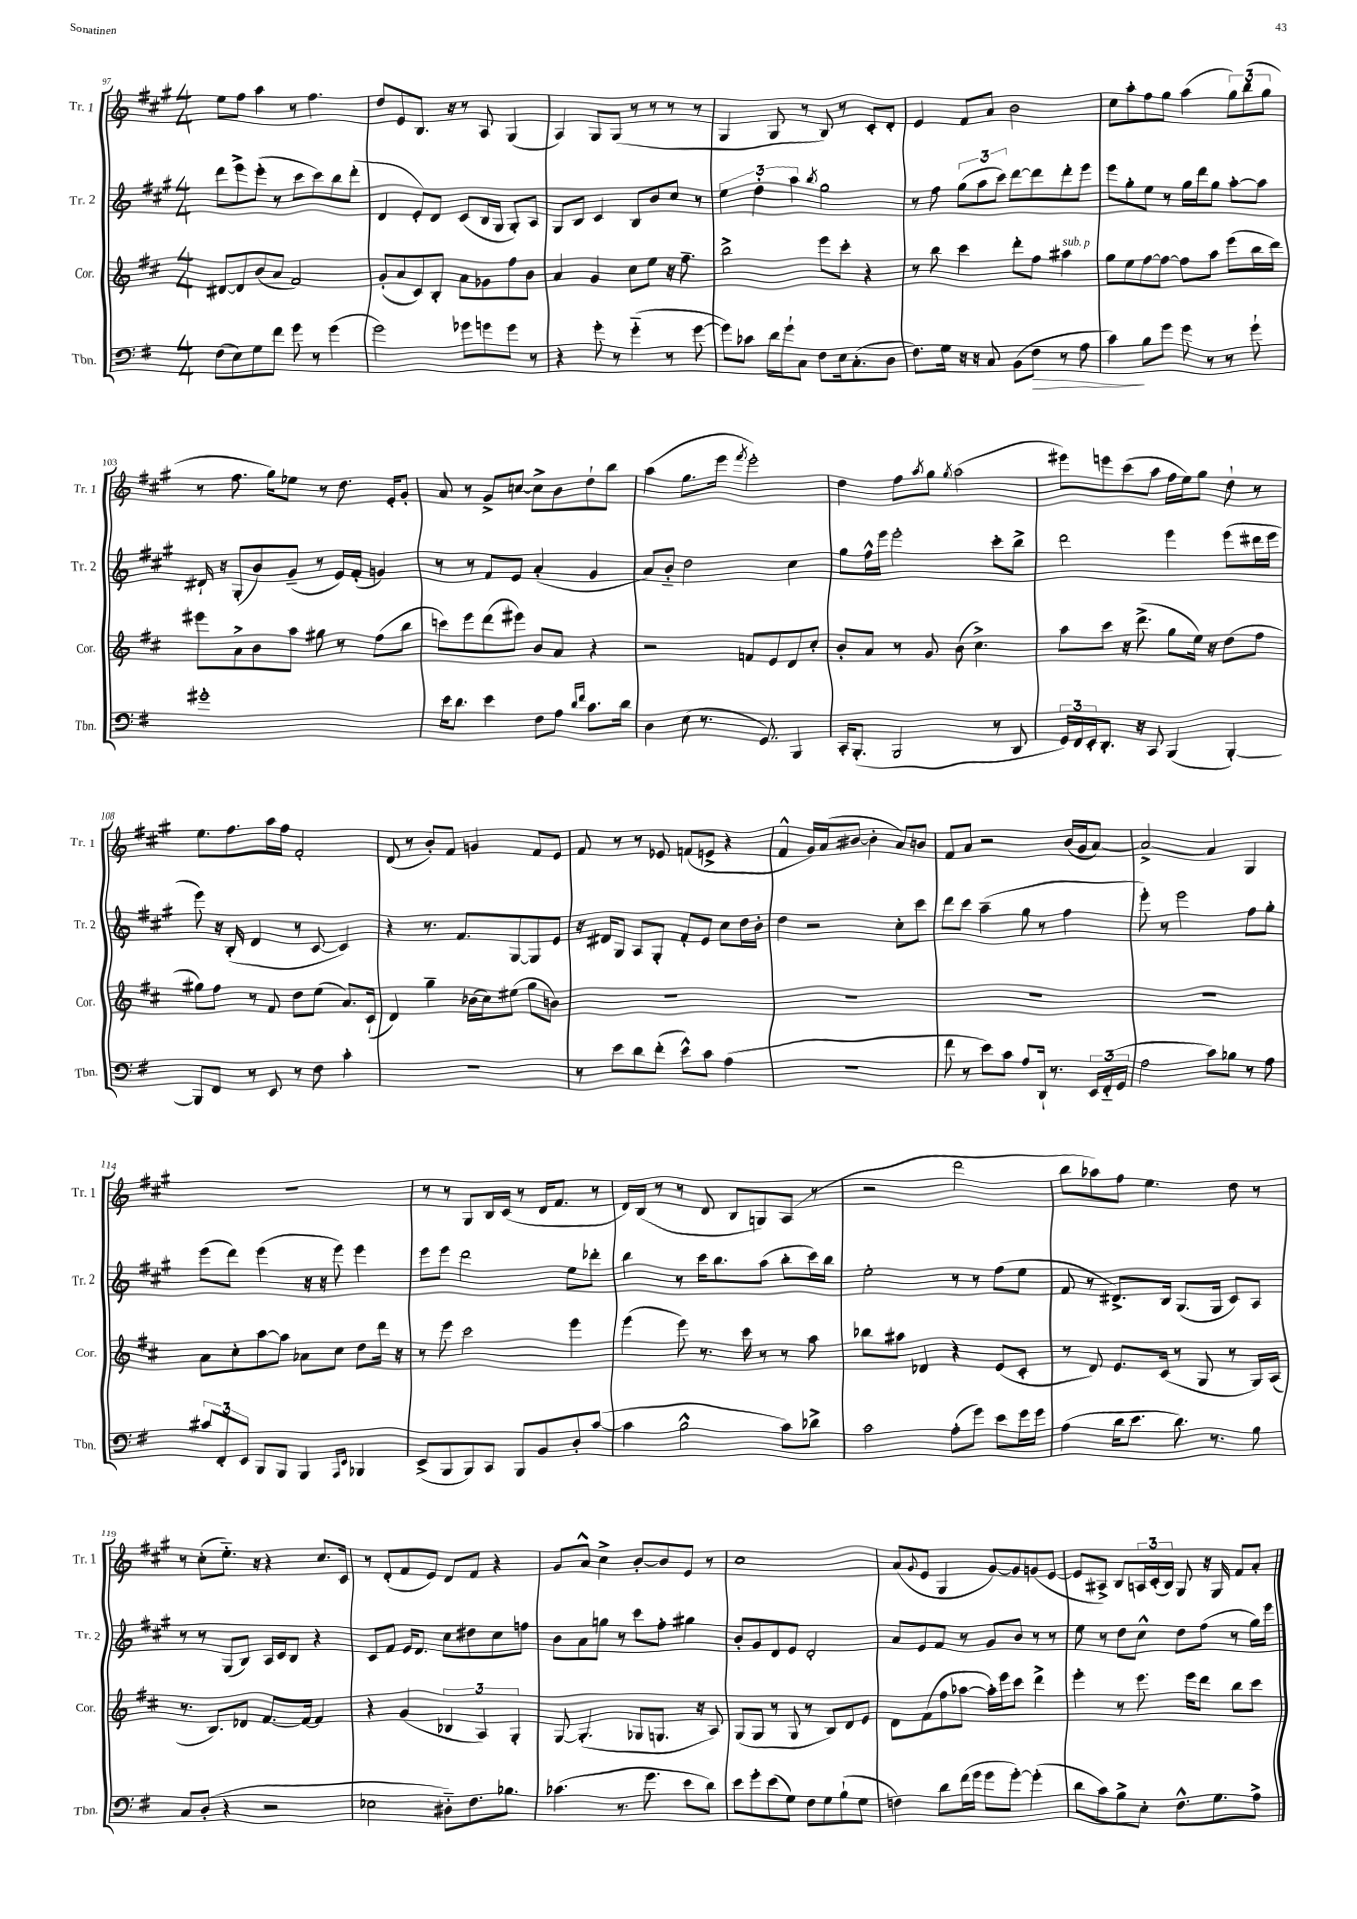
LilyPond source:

<<
\new StaffGroup <<
\new Staff = "s0" \with { instrumentName = "Tr. 1" shortInstrumentName = "Tr. 1" } {
    \clef treble \key a \major \numericTimeSignature \time 4/4
    e''8 fis''8 a''4 r8 fis''4. |
    d''8 e'8 b8. r16 r8 a8 gis4( |
    a4) gis8 gis8( r8 r8 r8 r8 |
    gis4 gis8 r8 b8) r8 cis'8-. d'8-. |
    e'4 fis'8 a'8 b'2 |
    cis''8 a''8-. fis''8 gis''8 a''4( \tuplet 3/2 { gis''8) b''8( gis''8 } |
    r8 fis''8. gis''16) ees''8 r8 d''8. e'16-. gis'8-. |
    a'8 r8 gis'8-> c''8~ c''8-> b'8 d''8-! b''8 |
    a''4( gis''8. e'''16 \acciaccatura { fis'''8 } e'''2-.) |
    d''4 fis''8 \acciaccatura { a''8 } gis''8 \acciaccatura { gis''8 } a''2( |
    eis'''8) e'''8 cis'''8( a''8 fis''16 e''16) gis''8 d''8-! r8 |
    e''8. fis''8. a''16 fis''16 fis'2-. |
    d'8( r8 b'8-.) fis'8 g'4 fis'8 e'8 |
    fis'8 r8 r8 ees'8 f'8( e'8-> r4 |
    fis'4-^ gis'16) a'16( bis'8~ bis'4-. a'8) b'8 |
    fis'8 a'8 r2 b'16( gis'16 a'8~) |
    a'2~-> a'4 gis4 |
    R1 |
    r8 r8 gis8 b16 cis'16( r8 d'16 fis'8. r8 |
    d'16) b16( r8 r8 d'8 b8 g8) a8( r8 |
    r2 d'''2 |
    b''8 aes''8) fis''8 e''4. d''8 r8 |
    r8 cis''8-.( e''8.-_) r16 r4 cis''8. cis'16 |
    r8 d'8-.( fis'8 e'8) d'8 fis'8 r4 |
    gis'8 a'8-^ cis''4-> b'8~-. b'8 e'8 r8 |
    cis''1 |
    a'8( \appoggiatura { gis'8 } e'8 gis4 gis'8~) gis'8 g'8( e'8~ |
    e'8 ais8->) b8 \tuplet 3/2 { a16 cis'16-.( b16) } gis8 r16 gis16 fis'8 a'8-. \bar "|." |
}
\new Staff = "s1" \with { instrumentName = "Tr. 2" shortInstrumentName = "Tr. 2" } {
    \clef treble \key a \major \numericTimeSignature \time 4/4
    d'''8 e'''8-> e'''8-.( r8 cis'''8 cis'''8) b''8 d'''8-.( |
    d'4 e'8-.) d'8 cis'8( b16 gis16 gis8-.) a8 |
    gis8 b8 cis'4 b8 b'8 cis''8 r8 |
    \tuplet 3/2 { e''4 d''4-. a''4 } \acciaccatura { b''8 } gis''2 |
    r8 fis''8 \tuplet 3/2 { gis''8( a''8 cis'''8) } d'''8~ d'''8 d'''8-. e'''8 |
    e'''8 gis''8-. e''8 r8 gis''16 d'''16 gis''8 a''8~-. a''8 |
    dis'16-! r16 gis8-.( b'8) gis'8--( r8 e'16) fis'16-.( g'4) |
    r8 r8 fis'8 e'8 a'4-.( gis'4 |
    a'8) b'8-_ d''2 cis''4 |
    gis''8 fis''16-^ e'''16 e'''2-. cis'''8-. b''8-> |
    d'''2 e'''4 e'''8( dis'''16 e'''16 |
    e'''8) r16 b16-.( d'4 r8 cis'8~ cis'4) |
    r4 r8. fis'8. gis8~ gis8 e'8 |
    r16 dis'16 gis8 a8 gis8-. fis'8-. e'8 cis''8 d''16 b'16-. |
    d''4 r2 cis''8-. cis'''8 |
    d'''8 cis'''8 a''4--( gis''8 r8 fis''4 |
    e'''8-.) r8 e'''2 fis''8 gis''8-. |
    e'''8( d'''8) e'''4( r16 r16 e'''8) e'''4 |
    e'''8 e'''8 d'''2 e''8 des'''8-. |
    b''4 r8 cis'''16 b''8. a''8( b''8-. cis'''16) b''16 |
    e''2-. r8 r8 fis''8( e''8 |
    fis'8 r8 dis'8.->) b16 gis8.( gis16 cis'8) a8 |
    r8 r8 gis8( b8) a16 cis'16 b8 r4 |
    cis'8 fis'8 e'16 d'8. cis''8 dis''8 cis''8 f''8 |
    b'8 a'8 g''8 r8 cis'''8 fis''8-. gis''4 |
    b'8-. gis'8 d'8 e'8 d'2-. |
    a'8 e'8 fis'8 r8 gis'8 b'8 r8 r8 |
    e''8 r8 d''8 cis''8-^ d''8 fis''8( r8 gis''16) e'''16 \bar "|." |
}
\new Staff = "s2" \with { instrumentName = "Cor." shortInstrumentName = "Cor." } {
    \clef treble \key d \major \numericTimeSignature \time 4/4
    dis'8~ dis'8 b'8( a'8 fis'2) |
    g'8-.( a'8 cis'8) b8-. a'8 ges'8 fis''8 b'8 |
    a'4 g'4 cis''8 e''8 r16 fis''8.-- |
    b''2-> e'''8 cis'''8-. r4 |
    r8 b''8 cis'''4 d'''8-. fis''8 ais''4^\markup { \italic "sub. p" } |
    g''8 e''8 fis''8~ fis''8~ fis''8 a''8 e'''8( b''16 d'''16) |
    eis'''8 a'8-> b'8 a''8 gis''8 r8 fis''8( b''8 |
    c'''8) e'''8 d'''8( eis'''8) b'8 a'8 r4 |
    r2 f'8 e'8 d'8 cis''8-. |
    b'8-. a'8 r8 g'8 b'8( cis''4.->) |
    a''8 cis'''8 r16 d'''8.->( g''8 e''16) r16 d''8( fis''8 |
    gis''8) fis''8 r8 fis'8 d''8 e''8( a'8.) cis'16-!( |
    d'4) g''4-- bes'16( cis''16) eis''8( g''8 b'8) |
    R1 |
    R1 |
    R1 |
    R1 |
    a'8 cis''8-. a''8~ a''8 aes'8 cis''8 d''8 d'''16 r16 |
    r8 e'''8 cis'''2 e'''4 |
    e'''4( e'''8) r8. cis'''16 r8 r8 a''8 |
    bes''8 ais''8 des'4 r4 e'8( cis'8-. |
    r8 d'8) e'8. cis'16( r8 g8 r8 g16) a16( |
    r8. b8.) des'8 fis'8.~ fis'16~ fis'4 |
    r4 g'4( \tuplet 3/2 { bes4 a4) g4-. } |
    g8~ g4.-.( ges8 g8. r16 a8) |
    g8( g8 r8 g8 r8 b8) d'8 e'8 |
    d'8 fis'8( fis''8 aes''8~ aes''16-.) e'''16 cis'''8 d'''4-> |
    e'''4-. r8 e'''8. e'''16 d'''8 b''8 cis'''8 \bar "|." |
}
\new Staff = "s3" \with { instrumentName = "Tbn." shortInstrumentName = "Tbn." } {
    \clef bass \key g \major \numericTimeSignature \time 4/4
    fis8( e8) g8 fis'8 g'8 r8 g'4( |
    g'2) ges'8 g'8 g'8 r8 |
    r4 g'8-. r8 g'4-_( r8 g'8~ |
    g'8) ces'8 d'16 g'16-! c8 fis8 e16 c8.-.( d8 |
    fis8.) g16 r16 r16 c8 b,8( fis8\> r8 a8 |
    c'4\!) b8 g'8 g'8 r8 r8 g'8-! |
    gis'1-. |
    e'16 d'8. e'4 fis8 a8 \grace { d'16 fis'16 } c'8. d'16 |
    d4 e8( r8. g,8.) b,,4 |
    c,16-. b,,8.-.( b,,2 r8 d,8 |
    \tuplet 3/2 { g,16) fis,16 e,16-. } d,8.-. r16 c,8 b,,4( b,,4~-.) |
    b,,8 fis,8 r8 e,8 r8 fis8 c'4-. |
    R1 |
    r8 e'8 d'8 fis'8-.( e'8-^) c'8 a4( |
    R1 |
    fis'8 r8 e'8) c'8 a8 d,16-! r8. \tuplet 3/2 { e,16 fis,16-_( g,16 } |
    a2 c'8) bes8 r8 a8 |
    \tuplet 3/2 { cis'8 fis,8-. e,8 } b,,8 b,,8 b,,4 \grace { a,,16 e,16 } bes,,4 |
    e,8->( b,,8 b,,8) c,8 b,,8 b,8 d8-. c'8~( |
    c'4 b2-^ c'8) des'8-> |
    c'2 a8-.( g'8) e'8 g'16 g'16 |
    a4( d'16 e'8. d'8.) r8. b8 |
    c8 d8-.( r4 r2 |
    ees2 dis8-_) fis8. bes8. |
    ces'4.( r8. g'8. e'8 d'8) |
    e'8 g'8-. e'8( g8) fis8 g8 b8-!( g8 |
    f4) d'8 fis'16( g'16 g'8 g'8~-.) g'4-.( |
    d'8 c'8) b8-> e8-. fis8.-^ g8. a8-> \bar "|." |
}
>>
>>
\layout { \context { \Score currentBarNumber = #97 } }
